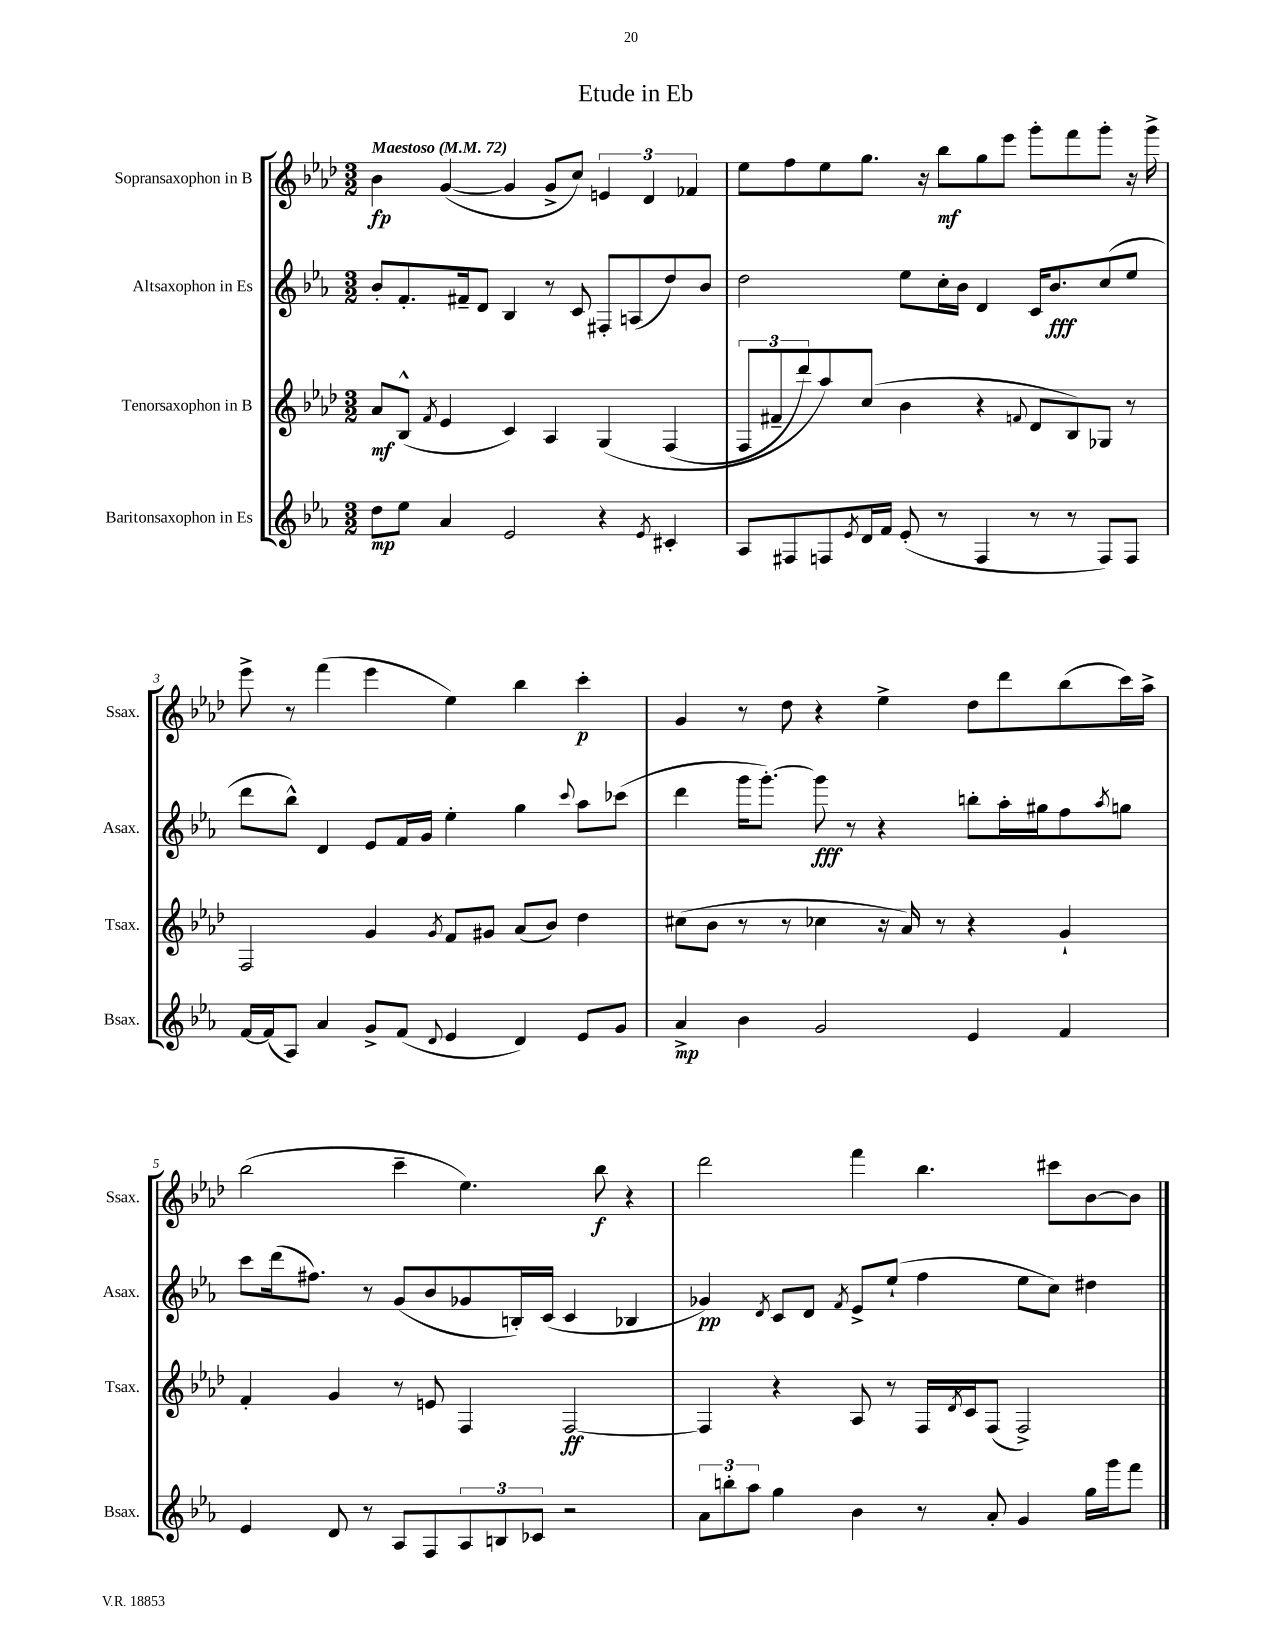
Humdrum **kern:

**kern	**kern	**kern	**kern
*staff4	*staff3	*staff2	*staff1
*clefG2	*clefG2	*clefG2	*clefG2
*k[b-e-a-]	*k[b-e-a-d-]	*k[b-e-a-]	*k[b-e-a-d-]
*M3/2	*M3/2	*M3/2	*M3/2
*MM72	*MM72	*MM72	*MM72
8dd	8a-	8b-'	4b-
8ee-	(8B-^^	8.f'	.
.	8qf	.	.
4a-	4e-	.	([4g
.	.	16f#~	.
.	.	8d	.
2e-	4c)	4B-	4g]
.	4A-	8r	8g^
.	.	8c	8cc)
4r	&(4G	8F#'	6e
.	.	(8A	.
.	.	.	6d-
8qe-	.	.	.
4c#'	(4F	8dd)	.
.	.	.	6f-
.	.	8b-	.
=	=	=	=
8A-	12F	2dd	8ee-
.	12f#~	.	.
8F#	.	.	8ff
.	12ddd-)	.	.
8F	8aa-&)	.	8ee-
8qe-	.	.	.
16d	(8cc	.	8.gg
16f	.	.	.
(8e-'	4b-	8ee-	.
.	.	.	16r
8r	.	16cc'	8bb-
.	.	16b-	.
4F	4r	4d	8gg
.	.	.	8eee-
.	8qqf	.	.
8r	8d-	16c	8ggg'
.	.	8.b-	.
8r	8B-)	.	8fff
8F)	8G-	(8cc	8ggg'
8F	8r	8ee-	16r
.	.	.	16ggg^
=	=	=	=
[16f	2F	8ddd	8eee-^
(16f]	.	.	.
8A-)	.	8bb-^^)	8r
4a-	.	4d	(4fff
8g^	4g	8e-	4eee-
(8f	.	16f	.
.	.	16g	.
8qqd	8qg	.	.
4e-	8f	4ee-'	4ee-)
.	8g#	.	.
4d)	(8a-	4gg	4bb-
.	8b-)	.	.
.	.	8qqccc	.
8e-	4dd-	8aa-	4ccc'
8g	.	(8ccc-	.
=	=	=	=
4a-^	(8cc#	4ddd	4g
.	8b-	.	.
4b-	8r	16ggg	8r
.	.	[8.ggg')	.
.	8r	.	8dd-
2g	4cc-	8ggg]	4r
.	.	8r	.
.	16r	4r	4ee-^
.	16a-)	.	.
.	8r	.	.
4e-	4r	8bb'	8dd-
.	.	16aa-'	8ddd-
.	.	16gg#	.
4f	4g`	8ff	(8bb-
.	.	8qaa-	.
.	.	8gg	16ccc)
.	.	.	16aa-^
=	=	=	=
4e-	4f'	8ccc	(2bb-
.	.	(16ddd	.
.	.	8.ff#)	.
8d	4g	.	.
8r	.	8r	.
8A-	8r	(8g	4ccc~
8F	8e	8b-	.
12A-	4F	8g-	4.ee-)
12B	.	.	.
.	.	16B')	.
12c-	.	.	.
.	.	(16c	.
2r	[2F	4c	.
.	.	.	8bb-
.	.	4B-	4r
=	=	=	=
12a-	4F]	4g-)	2ddd-
12bb'	.	.	.
12aa-	.	.	.
.	.	8qd	.
4gg	4r	8c	.
.	.	8d	.
.	.	8qf	.
4b-	8A-	8e-^	4fff
.	8r	(8ee-`	.
8r	16F	4ff	4.bb-
.	8qd-	.	.
.	16c	.	.
8a-'	(8F	.	.
4g	2F^)	8ee-	.
.	.	8cc)	8ccc#
16gg	.	4dd#	[8b-
16ggg	.	.	.
8fff	.	.	8b-]
==	==	==	==
*-	*-	*-	*-
